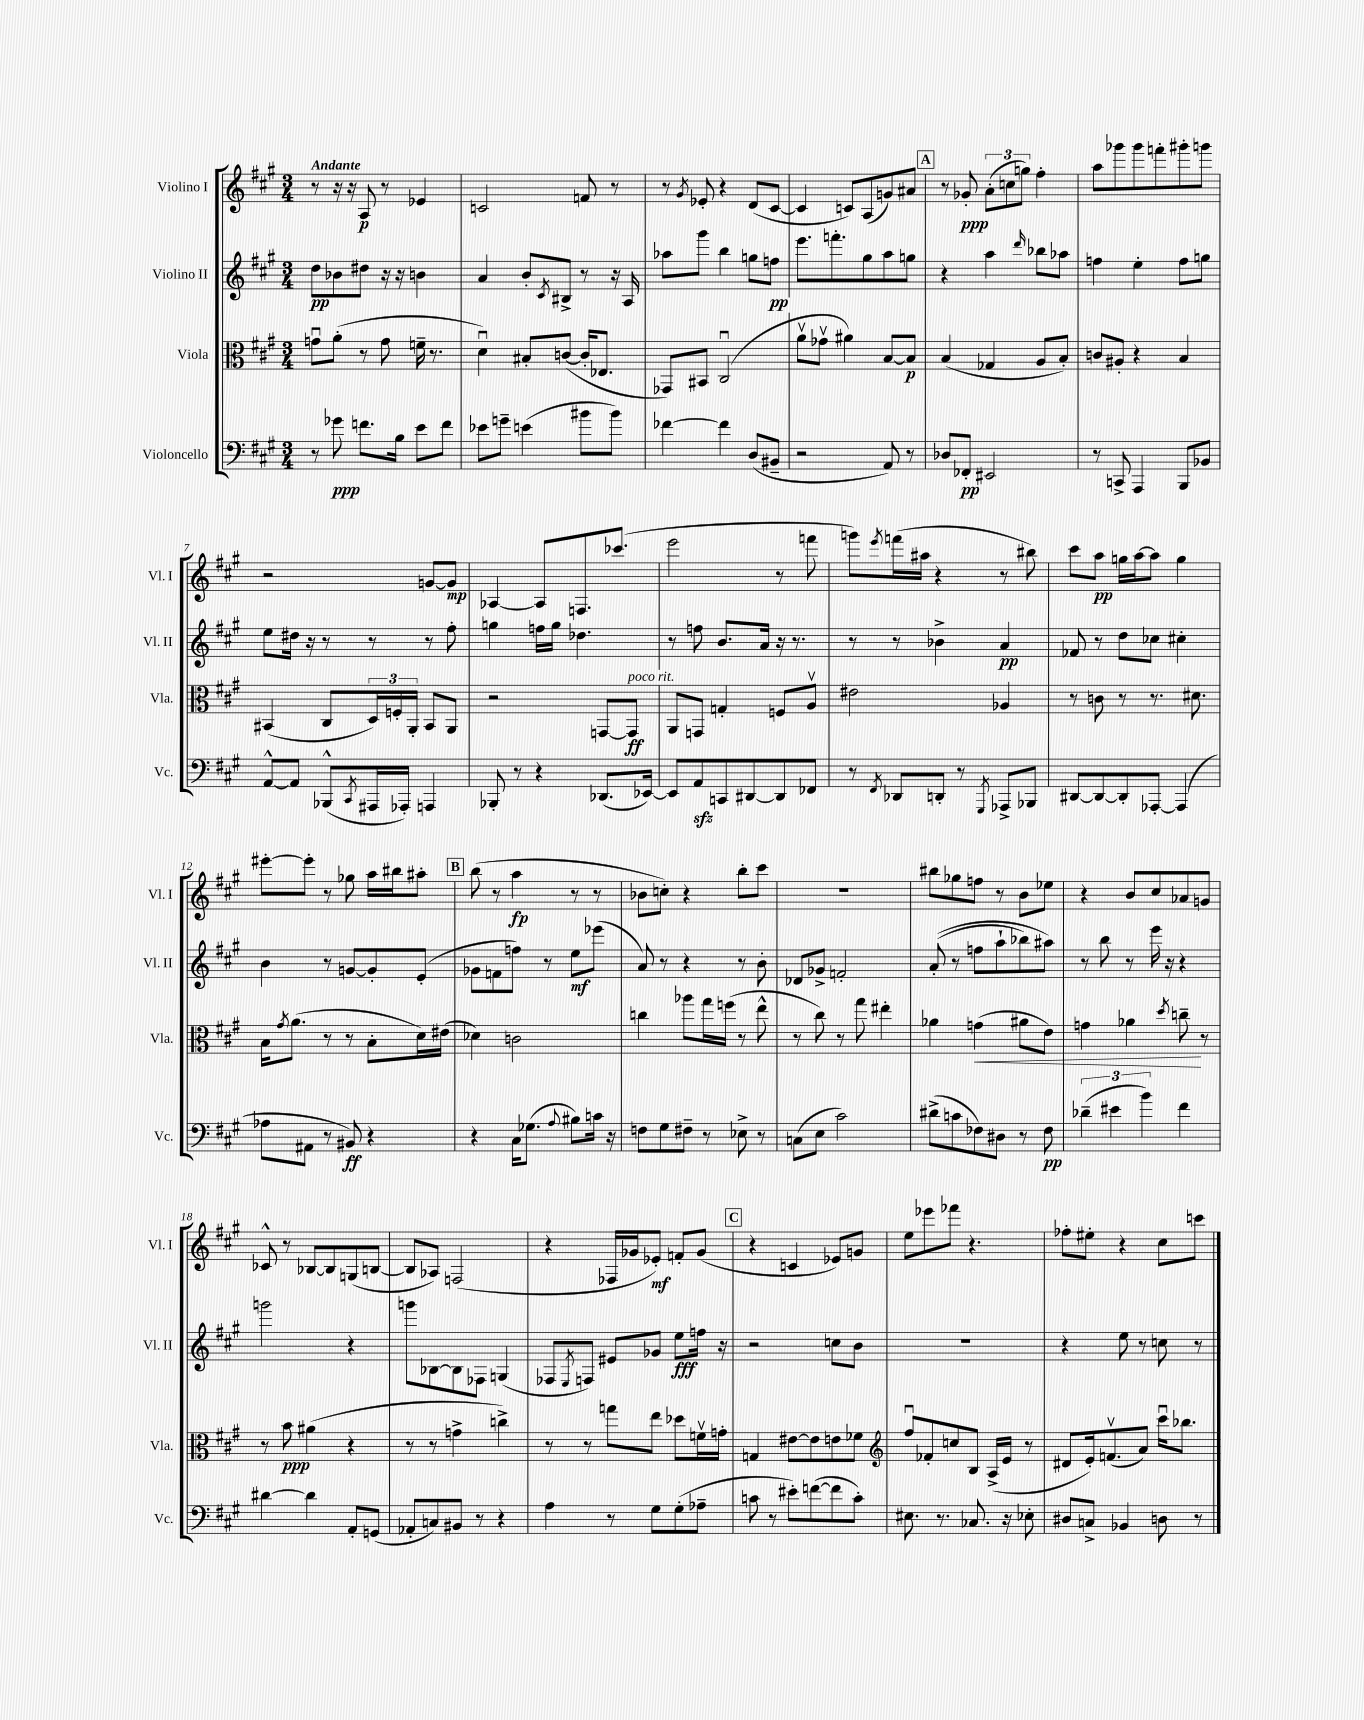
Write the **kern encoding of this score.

**kern	**kern	**kern	**kern
*staff4	*staff3	*staff2	*staff1
*clefF4	*clefC3	*clefG2	*clefG2
*k[f#c#g#]	*k[f#c#g#]	*k[f#c#g#]	*k[f#c#g#]
*M3/4	*M3/4	*M3/4	*M3/4
8r	8gu	8dd	8r
8g-	(8a'	8b-	16r
.	.	.	16r
8.f	8r	8dd#	8A
.	8g	16r	8r
16B	.	16r	.
8e	16f~	4b	4e-
.	8.r	.	.
8f	.	.	.
=	=	=	=
8e-	4du)	4a	2c
8g~	.	.	.
(4e	8B#'	8b'	.
.	.	8qc#	.
.	([8c	8B#^	.
8b#	16c']	8r	8f
.	8.E-	.	.
8b#)	.	16r	8r
.	.	16A	.
=	=	=	=
[4f-	8GG-)	8aa-	8r
.	.	.	8qg#
.	8BB#	8ggg#	8e-'
4f-]	(2C#u	4bb	4r
(8D	.	8gg	(8d
8BB#~	.	8ff	[8c#
=	=	=	=
2r	8av	8.eee	4c#]
.	8g-v	.	.
.	.	8.fff'	.
.	4a#)	.	8c)
.	.	8gg#	(8A
8AA)	[8B	8aa	8g)
8r	8B]	8gg	8a#
=	=	=	=
8D-	(4B	4r	8r
8FF-'	.	.	8g-'
2EE#	4G-	4aa	(12a'
.	.	.	12cc
.	.	.	12gg)
.	.	16qqddd	.
.	8A	8bb-	4ff#'
.	8B')	8aa-	.
=	=	=	=
8r	8c	4ff	8aa
8CC^	8A#'	.	8ggg-
4AAA	4r	4ee'	8ggg-
.	.	.	8fff'
8BBB	4B	8ff	8ggg#'
8BB-	.	8gg	8ggg
=	=	=	=
[8AA^^	(4BB#	8ee	2r
8AA]	.	16dd#	.
.	.	16r	.
(8BBB-^^	8C#	8r	.
8qCC#	.	.	.
16AAA#	24D)	8r	.
.	24F'	.	.
16AAA-')	.	.	.
.	24AA'	.	.
4AAA	8BB#	8r	[8g
.	8AA	8ff#'	8g]
=	=	=	=
8BBB-'	2r	4gg	[4A-
8r	.	.	.
4r	.	16ff	8A-]
.	.	16gg	.
.	.	4.dd-	8.F
(8.DD-	[8GG	.	.
.	.	.	(8.ccc-
.	8GG]	.	.
[16EE-)	.	.	.
=	=	=	=
8EE-]	8AA	8r	2eee
8AA	8GG	8ff	.
8CC	4G'	8.b	.
[8DD#	.	.	.
.	.	16a	.
8DD#]	8F	16r	8r
.	.	8.r	.
8FF-	8Av	.	8fff
=	=	=	=
8r	2e#	8r	8ggg)
8qFF#	.	.	8qeee
8DD-	.	8r	(16fff
.	.	.	16aa#
8DD'	.	4b-^	4r
8r	.	.	.
8qGGG#	.	.	.
8AAA-^	4A-	4a	8r
8BBB-	.	.	8bb#)
=	=	=	=
[8DD#	8r	8f-	8ccc#
8DD#_	8c	8r	8aa
8DD#']	8r	8dd	16gg
.	.	.	[16aa
[8AAA-'	8.r	8cc-	8aa]
(4AAA-]	.	4cc#'	4gg
.	8.d#	.	.
=	=	=	=
8A-	16B	4b	[8eee#'
.	8qg#	.	.
.	(8.a	.	.
8AA#	.	.	8eee#']
8r	8r	8r	8r
8BB#)	8r	[8g	8gg-
4r	8B'	8g']	16aa
.	.	.	16bb#
.	16d)	(8e'	8aa#'
.	(16e#	.	.
=	=	=	=
4r	4d-)	8g-	(8bb
.	.	8f	8r
16C#	2c	8ff)	4aa
(8.G-	.	.	.
.	.	8r	.
8qqA	.	.	.
8B#)	.	8ee	8r
16c	.	(8eee-	8r
16r	.	.	.
=	=	=	=
8F	4cc	8a)	8b-
8G#	.	8r	8cc')
8F#~	8aa-	4r	4r
8r	16gg#	.	.
.	(16ff	.	.
8E-^	8r	8r	8bb'
8r	8ee^^	8b'	8ccc#
=	=	=	=
(8C	8r	8d-	2.r
8E	8cc#)	8g-^	.
2c#)	8r	2f'	.
.	8gg#	.	.
.	4ee#'	.	.
=	=	=	=
(8d#^	4a-	&((8a'	8bb#
8c	.	8r	8gg-
8F-)	(4g	8ff	8ff
8D#	.	8aa`	8r
8r	8a#	8bb-)	8b
8F-	8e)	8aa#&)	8ee-
=	=	=	=
(6d-~	4g	8r	4r
.	.	8bb	.
6e#	.	.	.
.	4a-	8r	8b
6b)	.	.	.
.	.	16eee	8cc#
.	.	16r	.
.	8qdd	.	.
4f#	8cc~	4r	8a-
.	8r	.	8g
=	=	=	=
[4d#	8r	2ggg	8c-^^
.	8b	.	8r
4d#]	(4a#	.	[8B-
.	.	.	8B-]
8AA'	4r	4r	(8G
(8GG	.	.	[8B
=	=	=	=
8AA-'	8r	8ggg	8B]
8C)	8r	[8B-	8A-)
8BB#	4g^	8B-]	(2F
8r	.	8F-	.
4r	4cc^)	(4G	.
=	=	=	=
4A	8r	8F-	4r
.	.	8qE	.
.	8r	8F)	.
8r	8gg	8e#	16F-
.	.	.	16g-
8G#	8ee	8g-	8e-')
(8G#'	8dd-	8ee	8f'
8A-~	16fv	16ff	(8g-
.	16g'	16r	.
=	=	=	=
8c	4G	2r	4r
8r	.	.	.
8e#')	[8e#	.	4c
([8f	8e#]	.	.
8f]	8e	8cc	8e-)
8c')	8f-	8b	8g
=	=	=	=
*	*clefG2	*	*
8.E#	8ff#u	2.r	8ee
.	8f-'	.	8eee-
8.r	.	.	.
.	8cc	.	8fff-
8.C-	8B	.	4.r
.	(16A^	.	.
16r	16e	.	.
8E-'	8r	.	.
=	=	=	=
8D#	8d#	4r	8ff-'
8C^	16e')	.	8ee#'
.	(8.fv	.	.
4BB-	.	8ee	4r
.	8a)	8r	.
8D	16ccc#u	8cc	8cc#
.	8.bb-	.	.
8r	.	8r	8ccc
==	==	==	==
*-	*-	*-	*-
